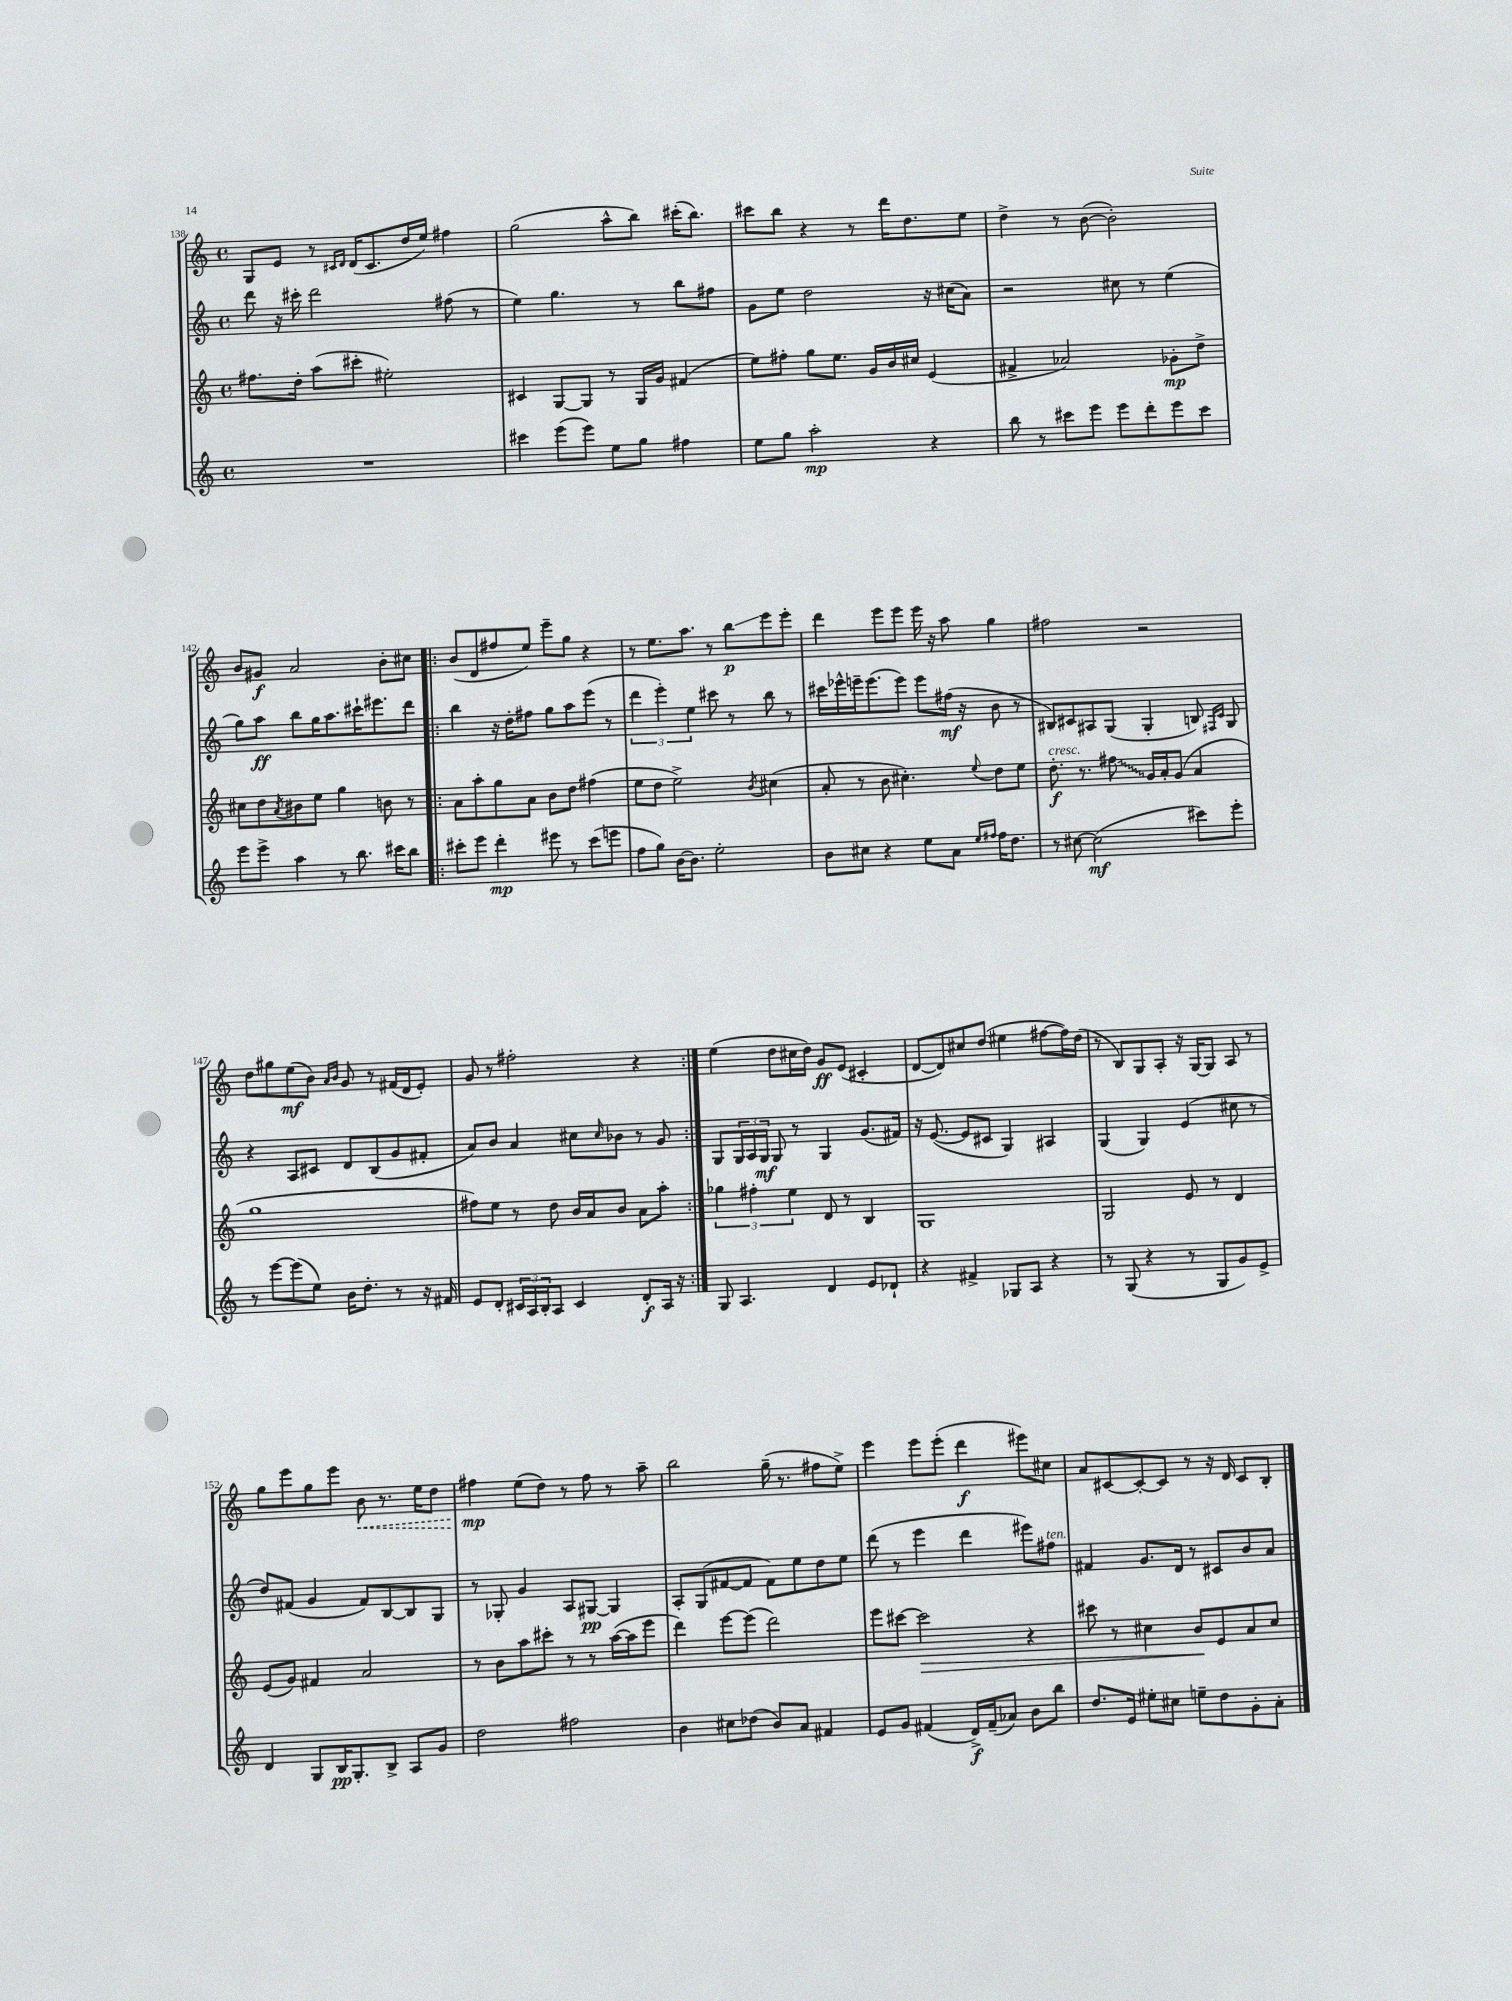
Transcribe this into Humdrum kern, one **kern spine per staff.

**kern	**kern	**kern	**kern
*staff4	*staff3	*staff2	*staff1
*clefG2	*clefG2	*clefG2	*clefG2
*k[]	*k[]	*k[]	*k[]
*M4/4	*M4/4	*M4/4	*M4/4
*met(c)	*met(c)	*met(c)	*met(c)
1r	8.ff#	8ddd	8G
.	.	16r	8e
.	16dd'	16ccc#'	.
.	(8aa	2ddd	8r
.	.	.	16qqc#
.	.	.	16qqd
.	8ccc#'	.	(16d
.	.	.	8.c#
.	2ee#')	.	.
.	.	.	16dd
.	.	.	16ee)
.	.	(8ff#	4ff#
.	.	8r	.
=	=	=	=
4ccc#	4c#	4ee)	(2gg
(8eee	[8G	4.gg	.
8eee)	8G]	.	.
8ee	8r	.	8aa^^
8gg	16G	8r	8bb)
.	16g	.	.
4ff#	(4f#	8bb	(16ccc#'
.	.	.	8.bb)
.	.	8ff#	.
=	=	=	=
8ee	8ee)	8g	8ccc#
8gg	8ff#'	8ee	8bb
2aa'	8gg	2dd	4r
.	8.ee	.	.
.	.	.	8r
.	16g	.	.
.	16b	.	16ddd
.	16cc#	.	8.dd
4r	(4e	16r	.
.	.	(16cc#	.
.	.	8a)	8ee
=	=	=	=
8bb	4f#^	2r	4dd^
8r	.	.	.
8ccc#	2a-)	.	8r
8eee	.	.	([8b
8eee	.	8cc#	2b'])
8ddd'	.	8r	.
8eee	8g-'	(4ee	.
8ccc#	8dd^	.	.
=	=	=	=
8eee	8cc#	8gg)	8b
8eee^	8dd	8aa	8g#
.	8qa	.	.
4aa	8b#	8bb	2a
.	8ee	16gg	.
.	.	8.aa	.
8r	4gg	.	.
8.bb	.	16ccc#`	.
.	.	8.eee#	.
.	8b	.	8b'
16ccc#	.	.	.
8bb	8r	8ddd	8cc#
=!|:	=!|:	=!|:	=!|:
8ccc#'	8a	4bb	(8b
8eee	8aa'	.	8d
4ddd'	8gg	16r	8ff#
.	.	16dd'	.
.	8a	8ff#	8ee)
8eee#	8b	8gg	8eee~
8r	8dd	8aa	8gg
(8ccc#	(4ff#	(8eee	4r
8eee	.	8r	.
=	=	=	=
8ff	8ee	6ddd	8r
8gg)	8dd	.	8.ee
.	.	6eee')	.
[16b	2ee^)	.	.
8.b]	.	.	8.aa
.	.	6ee	.
2ee'	.	8ccc#	8r
.	.	8r	8bb
.	8qb	.	.
.	(4cc#	8bb	8eee
.	.	8r	8eee'
=	=	=	=
8b	8a'	16ccc#	4ddd
.	.	16eee-^^	.
8cc#	8r	16eee~	.
.	.	(8.eee	.
4r	8b	.	8eee
.	4.cc#')	8eee)	8eee
8ee	.	8eee	16eee
.	.	.	16r
8a	.	(16ff#	8aa
.	.	16r	.
16qqee	.	.	.
16qqff#	8qqee	.	.
16ff#	8dd	8b	4gg
8.dd	.	.	.
.	8ee	8r	.
=	=	=	=
8r	8.dd'	8B#)	2ff#
[8cc#	.	8c#	.
.	8.r	.	.
(2cc#]	.	8A#	.
.	8ff#	(8G	.
.	16g	4G'	2r
.	16a'	.	.
.	(8g	.	.
8ccc#)	4a	8B)	.
.	.	16qqF#	.
.	.	16qqc#	.
8eee'	.	8G	.
=	=	=	=
8r	1gg	4r	8dd
[8eee	.	.	8gg#
(8eee]	.	8A	(8ee
8ee)	.	8c#	8b)
.	.	.	16qqa
.	.	.	16qqb
16b	.	8d	8g
8.dd'	.	.	.
.	.	(8B	8r
8r	.	8g	(16f#
.	.	.	16d
16r	.	8f#'	8e')
16f#	.	.	.
=	=	=	=
8e	8ff#)	8a)	8g
8d'	8ee	8b	8r
24c#	8r	4a	2ff#'
24A	.	.	.
24B'	.	.	.
8A	8dd	.	.
4c#	16b	8cc#	.
.	16a	.	.
.	.	16qqcc#	.
.	8b	8b-	.
8d'	8a	8r	4r
16A	8aa'	8g	.
16r	.	.	.
=:|!	=:|!	=:|!	=:|!
8G	6gg-	8G	(4ee
4.A	.	24G	.
.	6ff#'	24A	.
.	.	24G	.
.	.	8G	8dd
.	6ee	.	.
.	.	8r	16cc#
.	.	.	16dd)
4d	8d	4G	8g
.	8r	.	(8e
8e	4B	(8.g	4c#'
8d-`	.	.	.
.	.	16f#)	.
=	=	=	=
4r	1G	16r	[8d
.	.	([8.e	.
.	.	.	8d])
4f#^	.	8e]	8cc#
.	.	8c#	(8dd
8G-	.	4G)	4ee#
8A	.	.	.
4r	.	4A#	[8ff#
.	.	.	16ff#])
.	.	.	(16dd
=	=	=	=
8r	2G	(4G	8r
(8G	.	.	8B)
4r	.	4G)	8G
.	.	.	8A'
8r	8e	(4e	16r
.	.	.	[16G
8G	8r	.	8G]
8g)	4d	8cc#	8A
8e^	.	8r	8r
=	=	=	=
4d	(8e	8dd)	8gg
.	8g)	(8f#	8eee
8G	4f#	4g	8gg
16B	.	.	8eee
8.G'	.	.	.
.	2a	8f#)	8b
8B^	.	[8B	8.r
8A	.	8B]	.
.	.	.	16ee
8g	.	8G	8dd
=	=	=	=
2dd	8r	8r	4ff#
.	8b	8G-'	.
.	8aa	4g	(8ee
.	8ccc#'	.	8dd)
2ff#	8r	8A	8r
.	8r	[8G#	8ff#
.	([16aa	4G#]	8r
.	16aa]	.	.
.	8eee	.	8aa~
=	=	=	=
4b	4ddd)	8A'	2bb
.	.	(8G	.
8cc#	[8eee	[8f#	.
(8dd-	(8eee]	8f#]	.
8b)	2ddd)	8f#)	(16gg~
.	.	.	8.r
8a	.	8ee	.
4f#	.	8dd	8ff#
.	.	8ee	8ee^)
=	=	=	=
8e	8eee	(8ddd	4eee
8g	[8ccc#	8r	.
(4f#	2ccc#]	4eee	8eee
.	.	.	(8eee'
16d^)	.	4ddd	4ddd
(16f#~	.	.	.
8a-)	.	.	.
8b	4r	8eee#)	8eee#)
8bb	.	8ff#	8cc#
=	=	=	=
8.dd	8ccc#	4f#	8a
.	8r	.	[8c#
16e	.	.	.
8ee#'	4cc#	8.g	8c#'_
8cc#	.	.	8c#]
.	.	16d	.
8ee~	8b	8r	8r
8dd	8e	8c#	16r
.	.	.	16d
8g'	8a	8b	8c#
8a'	8cc#	8a	8B'
==	==	==	==
*-	*-	*-	*-
